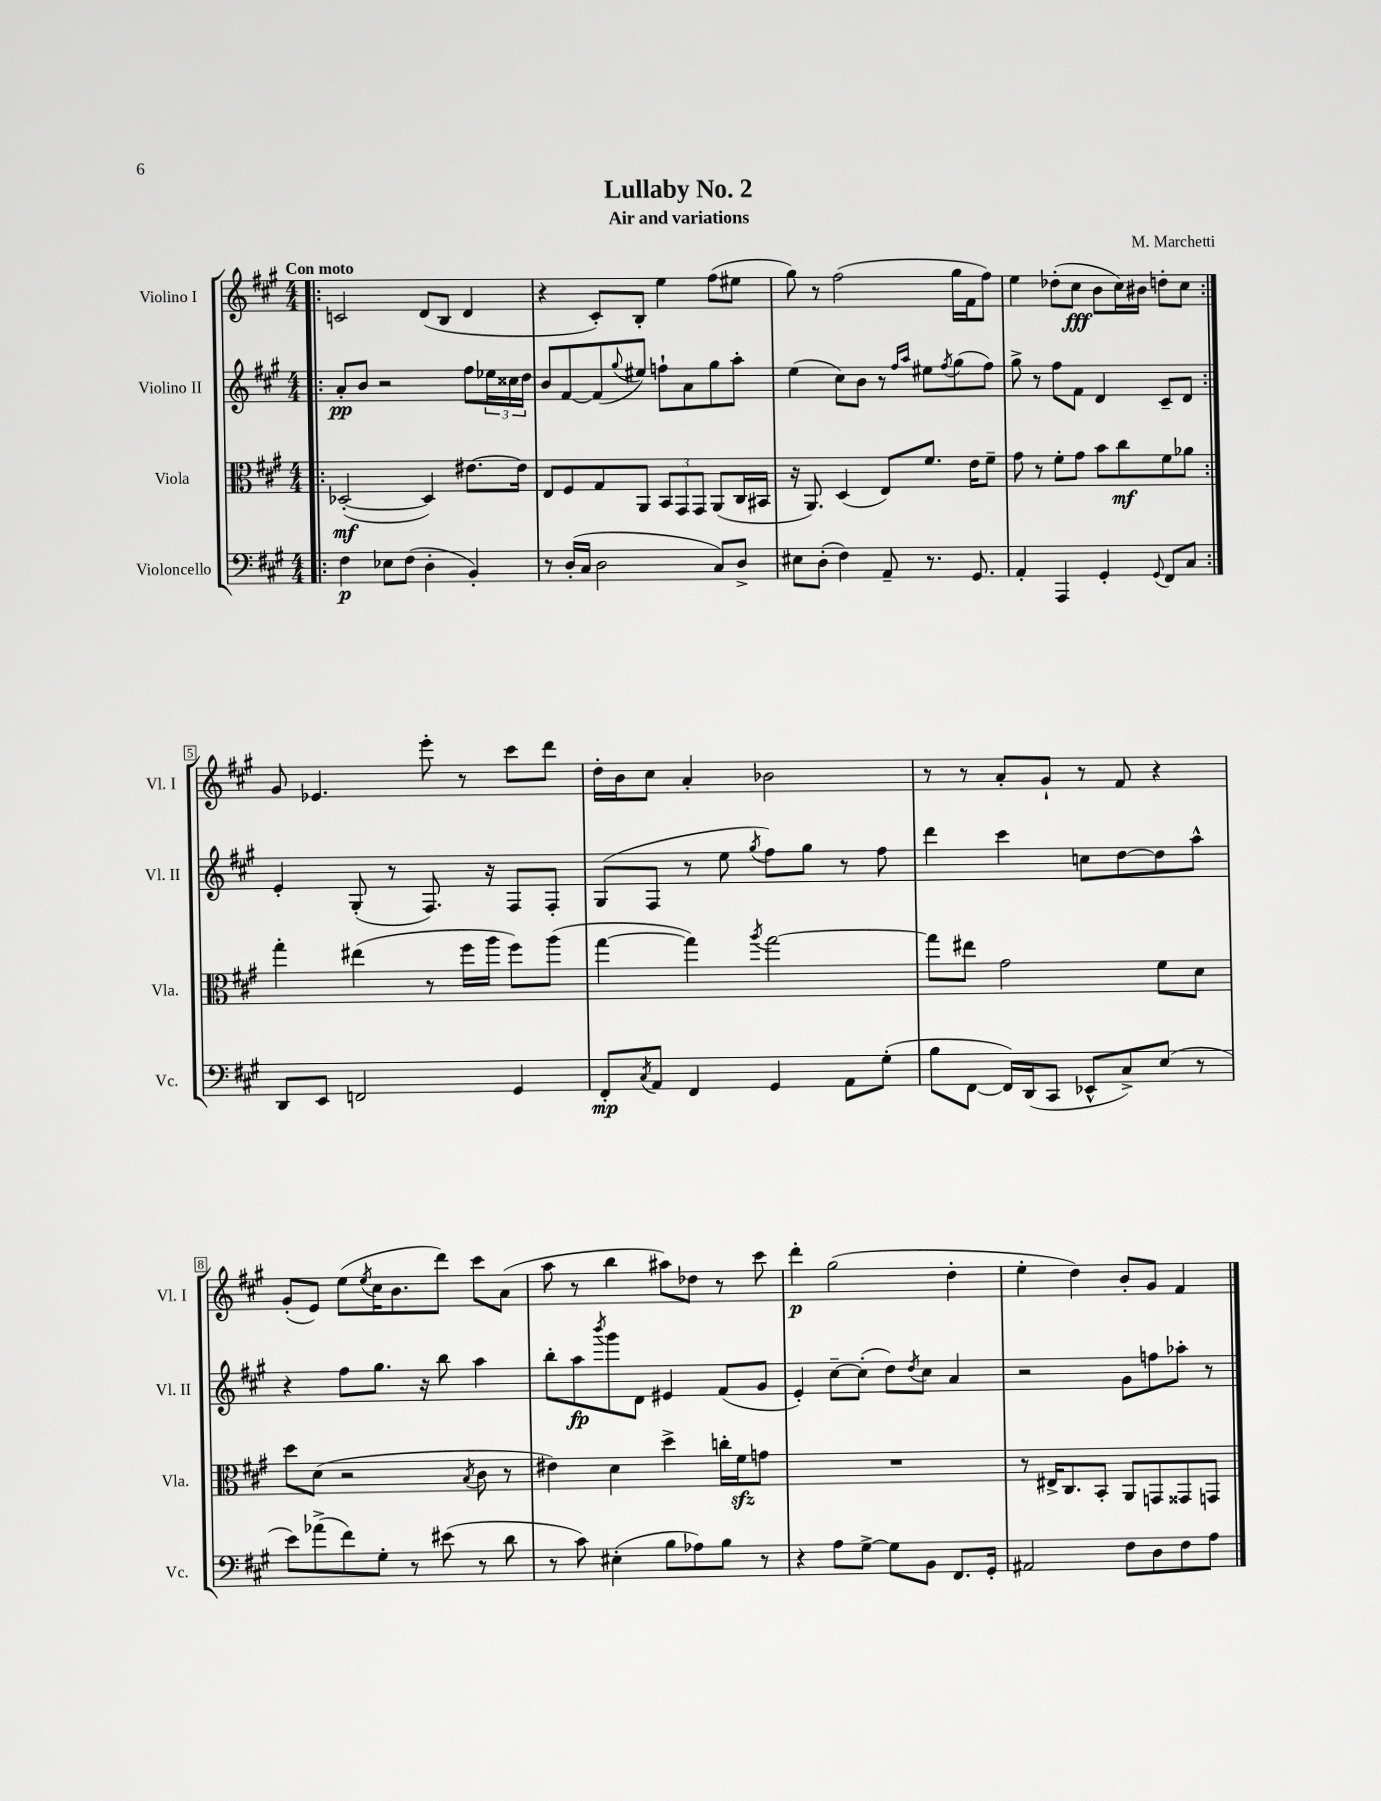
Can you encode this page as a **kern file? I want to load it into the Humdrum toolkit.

**kern	**kern	**kern	**kern
*staff4	*staff3	*staff2	*staff1
*clefF4	*clefC3	*clefG2	*clefG2
*k[f#c#g#]	*k[f#c#g#]	*k[f#c#g#]	*k[f#c#g#]
*M4/4	*M4/4	*M4/4	*M4/4
=!|:	=!|:	=!|:	=!|:
4F#	([2D-'	8a'	2c
.	.	8b	.
8E-	.	2r	.
(8F#	.	.	.
4D'	4D-])	.	(8d
.	.	.	8B
4BB')	[8.e#	8ff#	4d
.	.	24ee-	.
.	.	24cc##	.
.	16e#]	.	.
.	.	24dd	.
=	=	=	=
8r	8E	8b	4r
(16D'	8F#	[8f#	.
16C#	.	.	.
2D	8G#	(8f#]	8c#')
.	.	8qqgg#	.
.	8AA	8ee#)	8B'
.	12BB	8ff`	4ee
.	12GG#	.	.
.	.	8a	.
.	12GG#	.	.
8C#)	(8AA	8gg#	(8ff#
8D^	16C#	8aa'	8ee#
.	16BB#	.	.
=	=	=	=
8E#	16r	(4ee	8gg#)
.	8.AA)	.	.
(8D'	.	.	8r
4F#)	(4D	8cc#)	(2ff#
.	.	8b	.
8AA~	8E)	8r	.
.	.	16qqff#	.
.	.	16qqaa	.
8.r	8.f#	8ee#	.
.	.	8qff#	.
.	.	(8gg#	16gg#
8.GG#	16e	.	16f#
.	8f#~	8ff#)	8ff#)
=	=	=	=
4AA'	8g#	8gg#^	4ee
.	8r	8r	.
4AAA	8f#'	8ff#	(8dd-'
.	8g#	8f#	8cc#
4GG#'	8b	4d	8b
.	8cc#	.	16cc#)
.	.	.	16b#
8qqGG#	.	.	.
8FF#	8f#	8c#~	8dd'
8C#	8a-	8d	8cc#
=:|!	=:|!	=:|!	=:|!
8DD	4gg#'	4e'	8g#
8EE	.	.	4.e-
2FF	(4ee#	(8G#'	.
.	.	8r	.
.	8r	8.F#)	8eee'
.	16ff#	.	8r
.	16aa	16r	.
4GG#	8ff#)	8F#	8ccc#
.	(8aa	8F#'	8ddd
=	=	=	=
8FF#'	[4gg#	(8G#	16dd'
.	.	.	16b
8qC#	.	.	.
8AA	.	8F#	8cc#
4FF#	4gg#])	8r	4a'
.	.	8ee	.
.	8qaa	8qgg#	.
4GG#	[2gg#	8ff#)	2b-
.	.	8gg#	.
8AA	.	8r	.
(8G#'	.	8ff#	.
=	=	=	=
8B	8gg#]	4ddd	8r
[8FF#	8ee#	.	8r
16FF#])	2g#	4ccc#	8a'
(16DD	.	.	.
8CC#	.	.	8g#`
8EE-^^	.	8cc	8r
8C#^)	.	[8dd	8f#
(8E	8f#	8dd]	4r
8r	8d	8aa^^	.
=	=	=	=
8e)	8dd	4r	(8g#'
(8a-^	(8d	.	8e)
8f#)	2r	8ff#	(8ee
.	.	.	8qee
8G#'	.	8.gg#	16cc#
.	.	.	8.b
8r	.	.	.
.	.	16r	.
(8e#	.	8bb	8ddd)
.	8qB	.	.
8r	8c#	4aa	8ccc#
8d	8r	.	(8a
=	=	=	=
8r	4e#)	8bb'	8aa
8c#)	.	8aa	8r
.	.	8qbbb	.
(4E#'	4d	8ggg#	4bb
.	.	8d	.
8B	4dd^	4e#	8aa#)
8A-)	.	.	8dd-
8B	16cc'	(8f#	8r
.	16f#	.	.
8r	8g	8g#	8ccc#
=	=	=	=
4r	1r	4e')	4ddd'
8A	.	[8cc#~	(2gg#
[8G#^	.	(8cc#']	.
8G#]	.	8dd)	.
.	.	8qdd	.
8BB	.	8cc#	.
8.FF#	.	4a	4dd'
16GG#'	.	.	.
=	=	=	=
2AA#	8r	2r	4ee'
.	16E#^	.	.
.	8.C#	.	.
.	.	.	4dd)
.	8BB'	.	.
8F#	8AA	8g#	8b'
8D	8GG	8ff	8g#
8F#	8GG##	8aa-'	4f#
8A	8GG	8r	.
==	==	==	==
*-	*-	*-	*-
